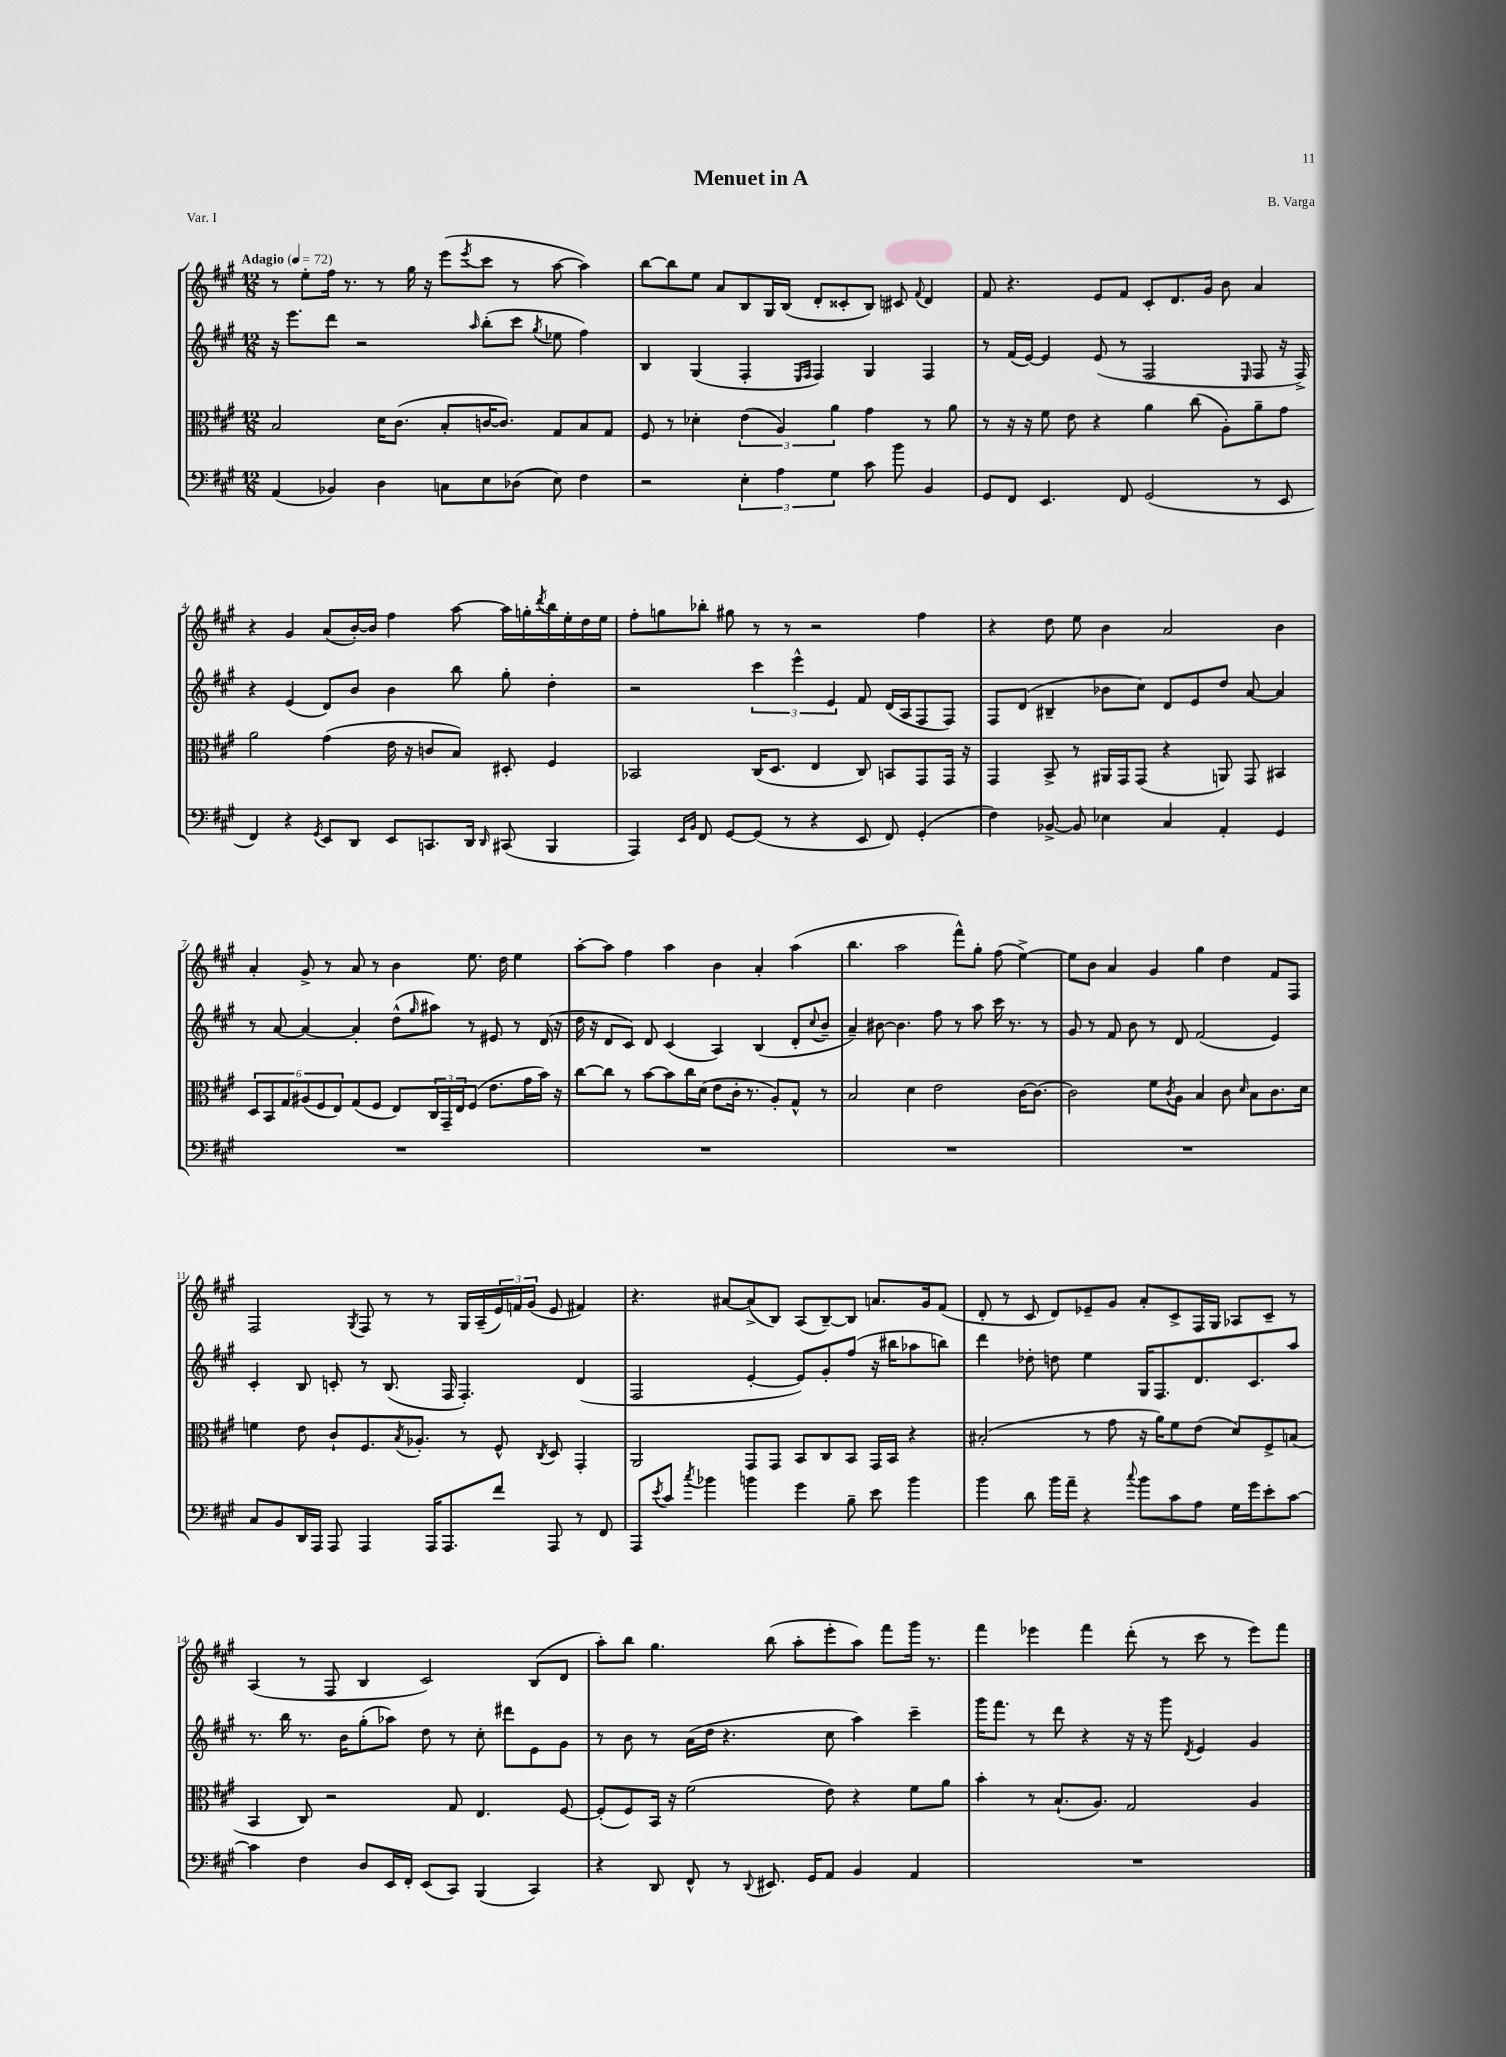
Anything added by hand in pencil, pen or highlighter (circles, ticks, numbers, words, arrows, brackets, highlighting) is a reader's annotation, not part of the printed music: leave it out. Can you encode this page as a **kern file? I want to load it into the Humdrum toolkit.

**kern	**kern	**kern	**kern
*staff4	*staff3	*staff2	*staff1
*clefF4	*clefC3	*clefG2	*clefG2
*k[f#c#g#]	*k[f#c#g#]	*k[f#c#g#]	*k[f#c#g#]
*M12/8	*M12/8	*M12/8	*M12/8
*MM72	*MM72	*MM72	*MM72
(4AA/	2B/	16r	8r
.	.	8.eee\L	.
.	.	.	8ee'\L
4BB-/)	.	8ddd\J	16ff#\Jk
.	.	.	8.r
.	.	2r	.
4D\	16d\LK	.	8r
.	(8.c#\J	.	.
.	.	.	16gg#\
.	.	.	16r
8C\L	8B'/L	.	(8eee\L
.	.	16qqaa/	8qeee/
8E\	[16c/K	(8bb'\L	8ccc#\J
.	8.c/]J)	.	.
(8D-\J	.	8ccc#\J	8r
.	.	8qgg#/	.
8E\)	8G#/L	8ee-\	[8aa\
4F#\	8B/	4ff#\)	4aa\])
.	8G#/J	.	.
=	=	=	=
2r	8F#/	4B/	[8bb\L
.	8r	.	8bb\]
.	4d-'\	(4G#/	8ee\J
.	.	.	8a/L
6E'\	(6e\	4F#'/	8B/
.	.	.	16G#/L
6A\	6A/)	.	.
.	.	.	(16B/JJ
.	.	16qqE/LL	.
.	.	16qqF#/JJ	.
.	.	4F#/)	8d'/L
6G#\	6a\	.	.
.	.	.	8c##'/
8c#\	4g#\	4G#/	8B/J)
8b\	.	.	8c#/
.	.	.	8qqf#/
4BB/	8r	4F#/	4d/
.	8a\	.	.
=	=	=	=
8GG#/L	8r	8r	8f#/
8FF#/J	16r	(16f#/LL	4.r
.	16r	[16e/JJ)	.
4.EE/	8f#\	4e/]	.
.	8e\	.	.
.	4r	(8e/	8e/L
8FF#/	.	8r	8f#/J
(2GG#/	4a\	2F#/	8c#'/L
.	.	.	8.d/
.	(8cc#\	.	.
.	.	.	16g#/Jk
.	8A'\L)	.	8b\
.	.	16qqE/	.
8r	8a~\	8F#/	4a/
8EE/	8g#\J	16r	.
.	.	16F#^/)	.
=	=	=	=
4FF#/)	2a\	4r	4r
4r	.	(4e/	4g#/
8qGG#/	.	.	.
8EE/L	(4g#\	8d/L)	(8a/L
8DD/J	.	8b/J	[16b'/L)
.	.	.	16b/]JJ
8EE/L	16e\	4b\	4ff#\
.	16r	.	.
8.CC/	8c/L	.	.
.	8B/J)	8bb\	[8aa\
16DD/Jk	.	.	.
16qqDD/	.	.	.
(8CC#/	8D#'/	8gg#'\	16aa\]LL
.	.	.	16gg'\
.	.	.	8qddd/
4BBB/	4F#/	4dd'\	16bb\
.	.	.	16ee'\
.	.	.	16dd\
.	.	.	16ee\JJ
=	=	=	=
4AAA/)	2BB-/	2r	8ff#'\L
.	.	.	8gg\
16qqEE/LL	.	.	.
16qqBB/JJ	.	.	.
8FF#/	.	.	8bb-'\J
[8GG#/L	.	.	8gg#\
(8GG#/]J	(16C#/LK	6ccc#\	8r
.	8.D/J	.	.
8r	.	.	8r
.	.	6eee^^\	.
4r	4E/	.	2r
.	.	6e/	.
8EE/	8C#/)	8f#/	.
8FF#/)	8BB/L	(16d/LL	.
.	.	16A/J	.
(4GG#'/	8GG#/	8F#/	4ff#\
.	16GG#/Jk	8F#/J)	.
.	16r	.	.
=	=	=	=
4F#\)	4GG#/	8F#/L	4r
.	.	(8d/J	.
[8BB-^/	8BB^/	4B#~/	8dd\
8BB-/]	8r	.	8ee\
4E-\	16AA#/LL	8b-\L	4b\
.	16GG#/J	.	.
.	(8GG#/J	8cc#\J)	.
4C#/	4r	8d/L	2a/
.	.	8e/	.
4AA'/	8AA/)	8dd/J	.
.	8GG#/	[8a/	.
4GG#/	4BB#/	4a/]	4b\
=	=	=	=
1.r	12D/L	8r	4a'/
.	12BB/	.	.
.	.	[8a/	.
.	12G#/	.	.
.	(12A#/	4a/_	8g#^/
.	12F#/	.	.
.	.	.	8r
.	12E/)	.	.
.	(8G#/	4a'/]	8a/
.	8F#/J	.	8r
.	8E/L)	(8dd^^\L	4b\
.	.	16qqgg#/	.
.	24C#/L	8aa#\J)	.
.	24GG#~/	.	.
.	24E/J	.	.
.	(8F#/J	8r	8.ee\
.	8.e\L	8e#/	.
.	.	.	16dd\
.	.	8r	4ee\
.	16g#\L	.	.
.	16b\JJ)	(16d/	.
.	16r	16r	.
=	=	=	=
1.r	[8cc#\L	16dd\	[8aa'\L
.	.	16r	.
.	8cc#\]J	8d/L	8aa\]J
.	8r	8c#/J)	4ff#\
.	[8b\L	8d/	.
.	8b\]	(4c#/	4aa\
.	16cc#\L	.	.
.	(16d\JJ	.	.
.	8e\L	4A/)	4b\
.	16c#'\Jk	.	.
.	8.r	.	.
.	.	(4B/	4a'/
.	8A'/L)	.	.
.	8G#^^/J	8d'/L	(4aa\
.	.	8qqcc#/	.
.	8r	8b~/J	.
=	=	=	=
1.r	2B/	4a~/)	4.bb\
.	.	[8b#\	.
.	.	4.b#\]	2aa\
.	4d\	.	.
.	2e\	8ff#\	.
.	.	8r	8fff#^^\L)
.	.	8aa\	8gg#'\J
.	.	16ccc#\	(8ff#\
.	.	8.r	.
.	[16c#\LK	.	[4ee^\)
.	8.c#\_J	.	.
.	.	8r	.
=	=	=	=
1.r	2c#\]	8g#/	8ee\]L
.	.	8r	8b\J
.	.	8f#/	4a/
.	.	8b\	.
.	8f#\L	8r	4g#/
.	8qc#/	.	.
.	8A\J	8d/	.
.	4B/	(2f#/	4gg#\
.	8c#\	.	4dd\
.	16qqd/	.	.
.	8B\L	.	.
.	8.c#\	4e/)	8f#/L
.	.	.	8F#/J
.	16d\Jk	.	.
=	=	=	=
8C#/L	4f\	4c#'/	2F#/
8BB/	.	.	.
16DD/L	8e\	8B/	.
16AAA/JJ	.	.	.
8AAA/	8c#`/L	8c'/	.
.	.	.	8qG#/
4AAA/	8.F#/	8r	8F#/
.	.	(8.B/	8r
.	8qB/	.	.
.	8.A-'/J	.	.
16AAA/LK	.	.	8r
8.AAA/	.	16F#/	.
.	8r	4.F#'/)	16G#/LL
.	.	.	(16A~/
8f#/J	8F#^^/	.	24e/)
.	.	.	24f/
.	.	.	(24g#/JJ
.	8qC#/	.	.
8AAA/	8D/	.	8e/
8r	4GG#'/	(4d/	4f#/)
8FF#/	.	.	.
=	=	=	=
8AAA/L	2AA/	2F#/	4.r
8qe/	.	.	.
8c#/J	.	.	.
8qcc#/	.	.	.
4b-\	.	.	.
.	.	.	[8a#/L
4b\	8GG#/L	[4e'/	(8a#^/]
.	8GG#/J	.	8B/J)
4g#\	8BB/L	8e/]L)	(8A/L
.	8C#/	8g#'/	[8B~/)
8B~\	8BB/J	(8ff#/J	8B/]J
8e\	16GG#/LL	16r	8.a/L
.	16BB/JJ	16bb#\LK	.
4b\	4r	8aa-\	.
.	.	.	16g#/k
.	.	8bb\J)	(8f#/J
=	=	=	=
4b\	(2B#'/	4ddd\	8d'/
.	.	.	8r
8d\	.	8dd-'\	8c#/
16b\LL	.	8dd\	8d/L)
16a~\JJ	.	.	.
4r	8r	4ee\	8e-~/
.	8g#\	.	8g#/J
8qqcc#/	.	.	.
8b\L	16r	16G#/LK	8a'/L
.	16a\LK)	8.F#/	.
8c#\	8f#\	.	8c#^/
8A\J	(8e\J	8.d/	16F#/L
.	.	.	16G#/JJ
16G#\LL	8d/L)	.	8A-/L
16g#\J	.	8.c#/	.
8e'\	8F#^/	.	8c#~/J
[8c#\J	(8B/J	8aa/J	8r
=	=	=	=
4c#\]	4BB/	8.r	(4A/
.	.	16bb\	.
4F#\	8C#/)	8.r	8r
.	2r	.	8F#/
.	.	16b\LK	.
8D/L	.	(8gg#'\	4B/
16EE/L	.	8aa-\J)	.
16FF#'/JJ	.	.	.
(8EE/L	.	8dd\	2c#/)
8CC#/J)	8G#/	8r	.
(4BBB/	4.E/	8cc#'\	.
.	.	8ddd#\L	.
4CC#/)	.	8e\	(8B/L
.	[8F#/	8g#\J	8d/J
=	=	=	=
4r	(8F#'/]L	8r	8aa'\L)
.	8F#/)	8b\	8bb\J
8DD/	16BB/Jk	8r	4.gg#\
.	16r	.	.
8FF#^^/	(2f#\	(16a\LL	.
.	.	16dd\JJ	.
8r	.	4.r	.
8qqDD/	.	.	.
8.EE#/	.	.	(8bb\
.	.	.	8aa'\L
16GG#/LK	.	.	.
8AA/J	8e\)	8cc#\	8eee'\
4BB/	4r	4aa\)	8aa\J)
.	.	.	8fff#\L
4AA/	8f#\L	4ccc#~\	16ggg#\Jk
.	.	.	8.r
.	8a\J	.	.
=	=	=	=
1.r	4b'\	16ggg#\LK	4fff#\
.	.	8.fff#\J	.
.	8r	8r	4eee-\
.	(8.B`/L	8ddd\	.
.	.	4r	4fff#\
.	8.A/J)	.	.
.	2G#/	16r	(8ddd'\
.	.	16r	.
.	.	8ggg#\	8r
.	.	8qd/	.
.	.	4e/	8ccc#\
.	.	.	8r
.	4A/	4g#/	8eee-\L)
.	.	.	8fff#\J
==	==	==	==
*-	*-	*-	*-
